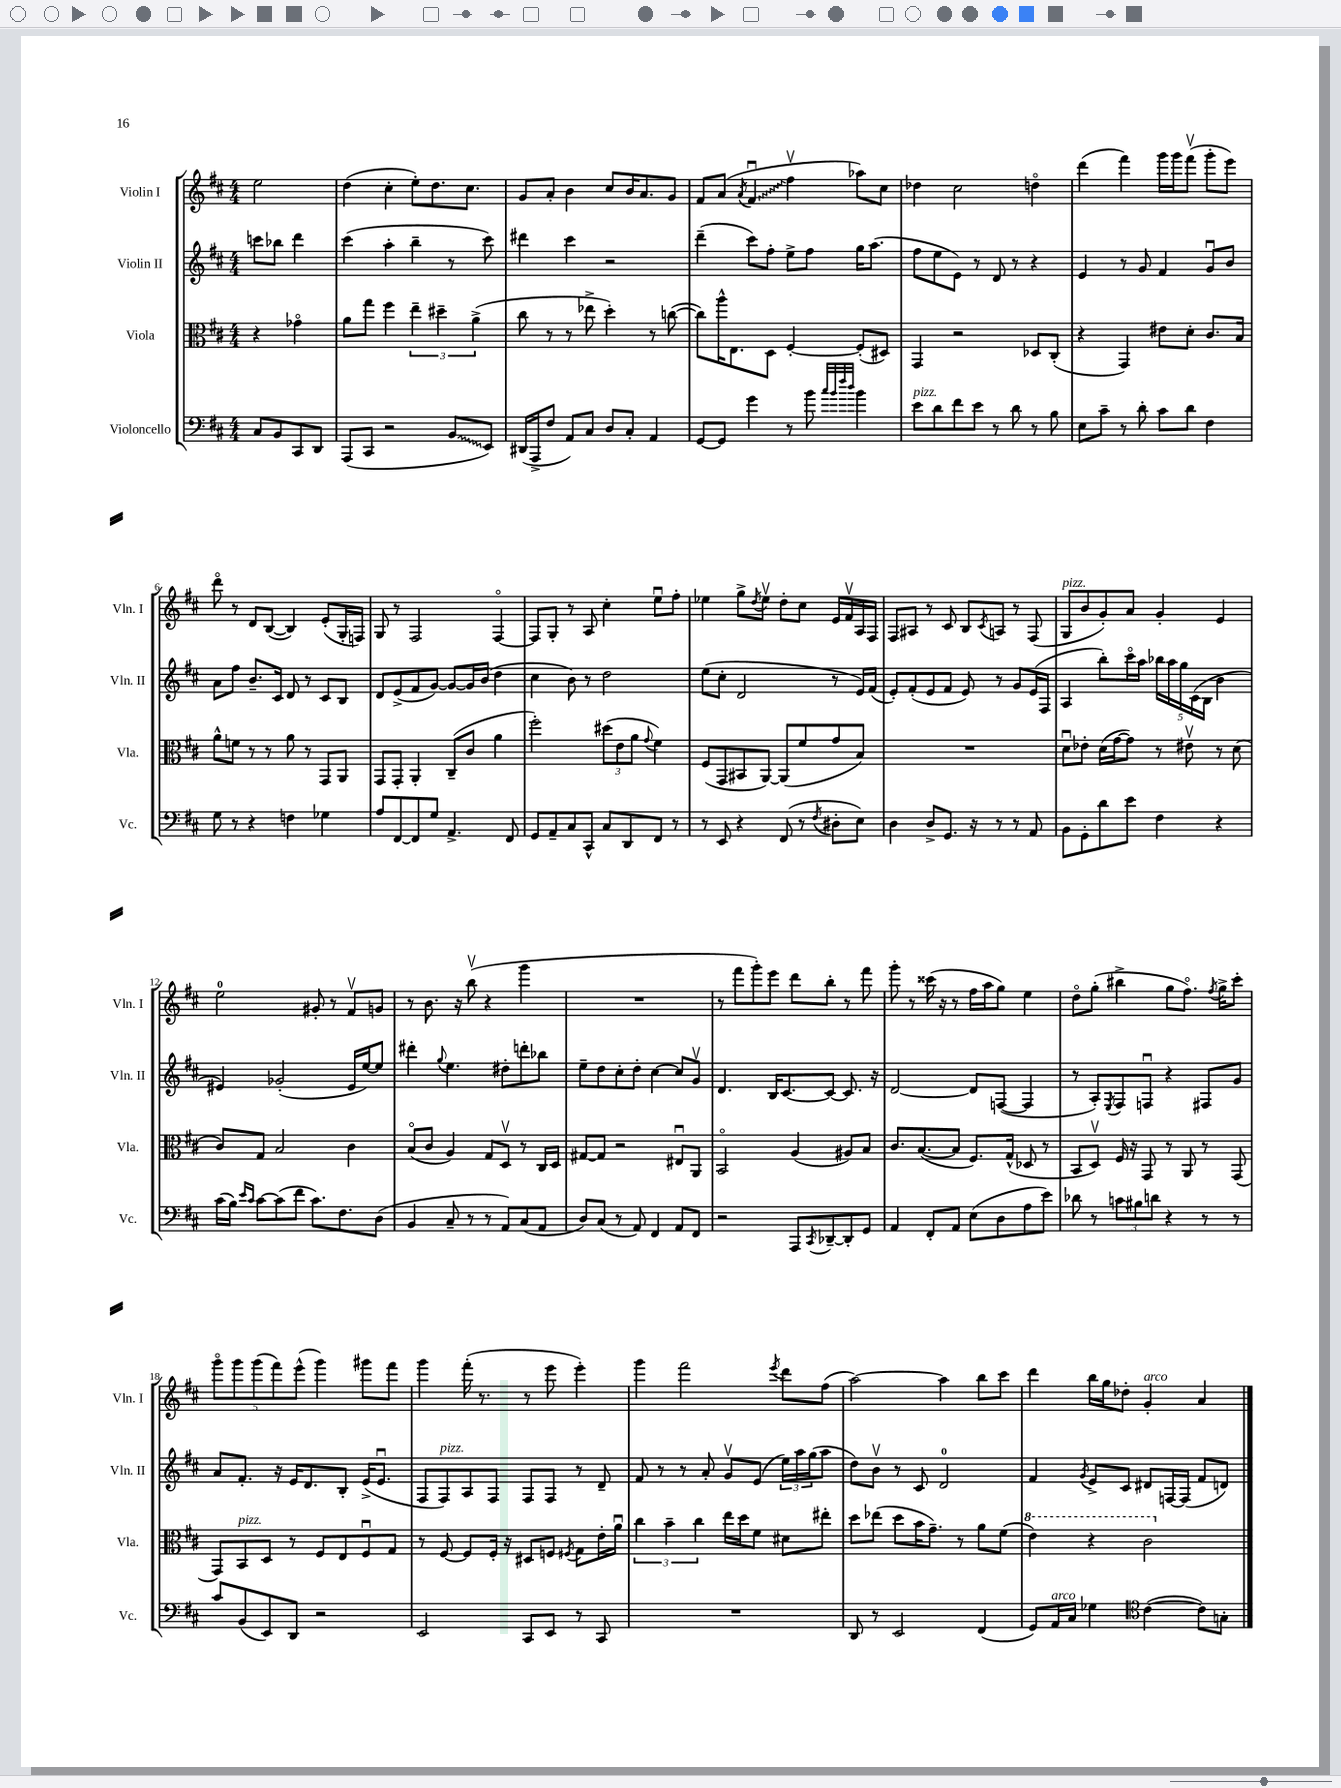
<<
\new StaffGroup <<
\new Staff = "s0" \with { instrumentName = "Violin I" shortInstrumentName = "Vln. I" } {
    \clef treble \key d \major \numericTimeSignature \time 4/4 \partial 2
    e''2 |
    d''4( cis''4-. e''8-.) d''8. cis''8. |
    g'8 a'8-. b'4 cis''8 b'16 a'8. g'8 |
    fis'8 a'8( \acciaccatura { a'8 } \once \override Glissando.style = #'zigzag fis'4\downbow\glissando fis''4\upbow aes''8) cis''8 |
    des''4 cis''2 d''4\flageolet |
    d'''4( fis'''4) g'''16 g'''16 fis'''8\upbow( g'''8-. e'''8) |
    d'''8\flageolet r8 d'8 b8~( b4) e'8-.( g16-. f16) |
    g8 r8 fis2 fis4~\flageolet |
    fis8 g8-. r8 a8 cis''4-. e''8\downbow fis''8-. |
    ees''4 g''8-> \acciaccatura { d''8 } ees''8\upbow d''8-. cis''8 e'16 fis'16\upbow a16 fis16 |
    fis8 ais8 r8 cis'8 b8 \acciaccatura { cis'8 } a8 r8 fis8( |
    g8^\markup { \italic "pizz." } b'8 g'8-.) a'8 g'4-. e'4 |
    e''2-0 gis'8-. r8 fis'8\upbow g'8 |
    r8 b'8. r16 b''8\upbow( r4 g'''4 |
    R1 |
    r8 fis'''8 g'''8-.) e'''8 d'''8 b''8-. r8 fis'''8 |
    g'''8-. r8 cisis'''16( r16 r8 fis''16 a''16 g''8) e''4 |
    d''8\flageolet g''8-.( bis''4-> g''8 fis''8.\flageolet) \acciaccatura { fis''8 } g''16-> cis'''8-. |
    \tuplet 5/4 { g'''8\flageolet g'''8 g'''8( fis'''8) e'''8-^( } g'''4) gis'''8 fis'''8 |
    g'''4 fis'''16-.( r8. r8 e'''8 e'''4-.) |
    g'''4 fis'''2 \acciaccatura { e'''8 } d'''8 fis''8( |
    a''2~) a''4 b''8 cis'''8 |
    d'''4 b''16 g''16 des''8-. g'4-.^\markup { \italic "arco" } a'4 \bar "|." |
}
\new Staff = "s1" \with { instrumentName = "Violin II" shortInstrumentName = "Vln. II" } {
    \clef treble \key d \major \numericTimeSignature \time 4/4 \partial 2
    c'''8 bes''8 d'''4 |
    cis'''4( a''4-. b''4-- r8 cis'''8) |
    dis'''4 cis'''4 r2 |
    d'''4--( cis'''8) fis''8-. e''8-> fis''8 g''16 a''8.( |
    fis''8 e''8 e'8) r8 d'8 r8 r4 |
    e'4 r8 g'8 fis'4 g'8\downbow b'8 |
    a'8 fis''8 b'8.-- cis'16 d'8 r8 cis'8 b8 |
    d'8 e'8->( fis'8 g'8~) g'8~ g'16 b'16( d''4 |
    cis''4 b'8) r8 d''2 |
    e''8( cis''8-. d'2 r8 e'16) fis'16( |
    e'8-.) fis'8-.( e'8 fis'8 e'8) r8 g'8 e'16( fis16 |
    a4 b''8-.) cis'''16\flageolet a''16 \tuplet 5/4 { bes''16 a''16 g''16 cis'16( b16 } b'4 |
    eis'4) ges'2-.( eis'16 e''16~) e''8 |
    dis'''4-. \appoggiatura { g''8 } e''4. dis''8-. d'''8-. bes''8 |
    e''8-- d''8 cis''8-. d''8-. cis''4~ cis''8 g'8\upbow |
    d'4. b16 cis'8.~ cis'8~ cis'8. r16 |
    d'2~ d'8 f8~( f4 |
    r8 a8-.) \acciaccatura { e8 } fis8 f8\downbow r4 fis8 g'8 |
    a'8 fis'8.-. r16 e'16 d'8. b8-. e'16->( e'8.\downbow |
    fis8 fis8^\markup { \italic "pizz." }) a8 fis8 fis8 fis8 r8 d'8-- |
    fis'8 r8 r8 a'8-. g'8\upbow e'8( \tuplet 3/2 { e''16) a''16 g''16( } a''8 |
    d''8) b'8\upbow r8 cis'8 d'2-0 |
    fis'4 \acciaccatura { g'8 } e'8-> cis'8 dis'8 f16~ f16( fis'8 d'8) \bar "|." |
}
\new Staff = "s2" \with { instrumentName = "Viola" shortInstrumentName = "Vla." } {
    \clef alto \key d \major \numericTimeSignature \time 4/4 \partial 2
    r4 ges'4\flageolet |
    a'8 g''8 fis''4 \tuplet 3/2 { e''4-- dis''4-- a'4->( } |
    cis''8 r8 r8 ees''8-> d''4-.) r8 c''8~( |
    c''8) a''16-^ e8. d8 fis4~-. fis8-.( dis8) |
    g,4 r2 des8 cis8-.( |
    r4 g,4) eis'8 d'8-. cis'8. b16 |
    a'8-^ f'8 r8 r8 a'8 r8 g,8 a,8 |
    g,8 g,8-. a,4-. cis8--( cis'8 a'4 |
    fis''2-.) \tuplet 3/2 { dis''8( e'8 a'8 } \appoggiatura { g'8 } fis'4) |
    fis8( g,8 bis,8 a,8~) a,8( fis'8 g'8 b8) |
    R1 |
    d'8\downbow ees'8-. d'16( g'16~ g'8) r8 eis'8\upbow r8 d'8( |
    cis'8) g8 b2 cis'4 |
    b8\flageolet( cis'8 a4) g8 d8\upbow r8 cis16 d16 |
    gis8~ gis8 r2 eis8\downbow a,8 |
    b,2\flageolet a4( ais8) b8 |
    cis'8. b8.~( b8 fis8.) g16-^( des8 r8 |
    b,8 d8\upbow) fis16 r16 g,8 r8 a,8 r8 g,8( |
    g,8) b,8^\markup { \italic "pizz." } d8 r8 fis8 e8 fis8\downbow g8 |
    r8 fis8~ fis8 fis16-. r16 dis8 f8 \acciaccatura { fis8 } g8 e'16-. a'16\downbow |
    \tuplet 3/2 { cis''4 b'4-- cis''4 } e''16 d''16 fis'8 dis'8 eis''8-. |
    d''8 ees''8( d''8 b'16 g'8.--) r8 a'8 fis'8( |
    \ottava #1 e''4) r4 cis''2 \ottava #0 \bar "|." |
}
\new Staff = "s3" \with { instrumentName = "Violoncello" shortInstrumentName = "Vc." } {
    \clef bass \key d \major \numericTimeSignature \time 4/4 \partial 2
    cis8 b,8 cis,8 d,8 |
    a,,8( cis,8 r2 \once \override Glissando.style = #'zigzag b,8\glissando e,8) |
    dis,16( a,,16-> fis8 a,8) cis8 d8 cis8-. a,4 |
    g,8~ g,8 g'4 r8 b'8 \grace { cis''32 b'32 fis''32 d''32 } b'4 |
    e'8^\markup { \italic "pizz." } d'8 fis'8 e'8 r8 d'8 r8 b8 |
    e8 cis'8-- r8 d'8-. cis'8 d'8 fis4 |
    g8 r8 r4 f4 ges4 |
    a8 fis,8~ fis,8 g8 a,4.-> fis,8 |
    g,8 a,8-- cis8 cis,8-^ cis8 d,8 fis,8 r8 |
    r8 e,8 r4 fis,8( r8 \acciaccatura { fis8 } dis8-. e8) |
    d4 d8-> g,8. r16 r8 r8 a,8 |
    b,8 g,8-. d'8 e'8 fis4 r4 |
    cis'16( b16) \grace { e'16 cis'16 } cis'8~ cis'8( fis'8 cis'8.) fis8. d8( |
    b,4 cis8-- r8 r8 a,8) cis8( a,8 |
    d8) cis8( r8 a,8) fis,4 a,8 fis,8 |
    r2 a,,8 \acciaccatura { cis,8 } des,8~-- des,8-. g,8 |
    a,4 fis,8-. a,8 e8( d8 a8 e'8) |
    des'8 r8 \tuplet 3/2 { c'8 bis8 d'8 } r4 r8 r8 |
    cis'8 b,8( e,8) d,8 r2 |
    e,2 cis,8 e,8 r8 cis,8 |
    R1 |
    d,8 r8 e,2 fis,4( |
    g,8) a,16^\markup { \italic "arco" } cis16 ges4 \clef tenor cis'4~( cis'8) g8-. \bar "|." |
}
>>
>>
